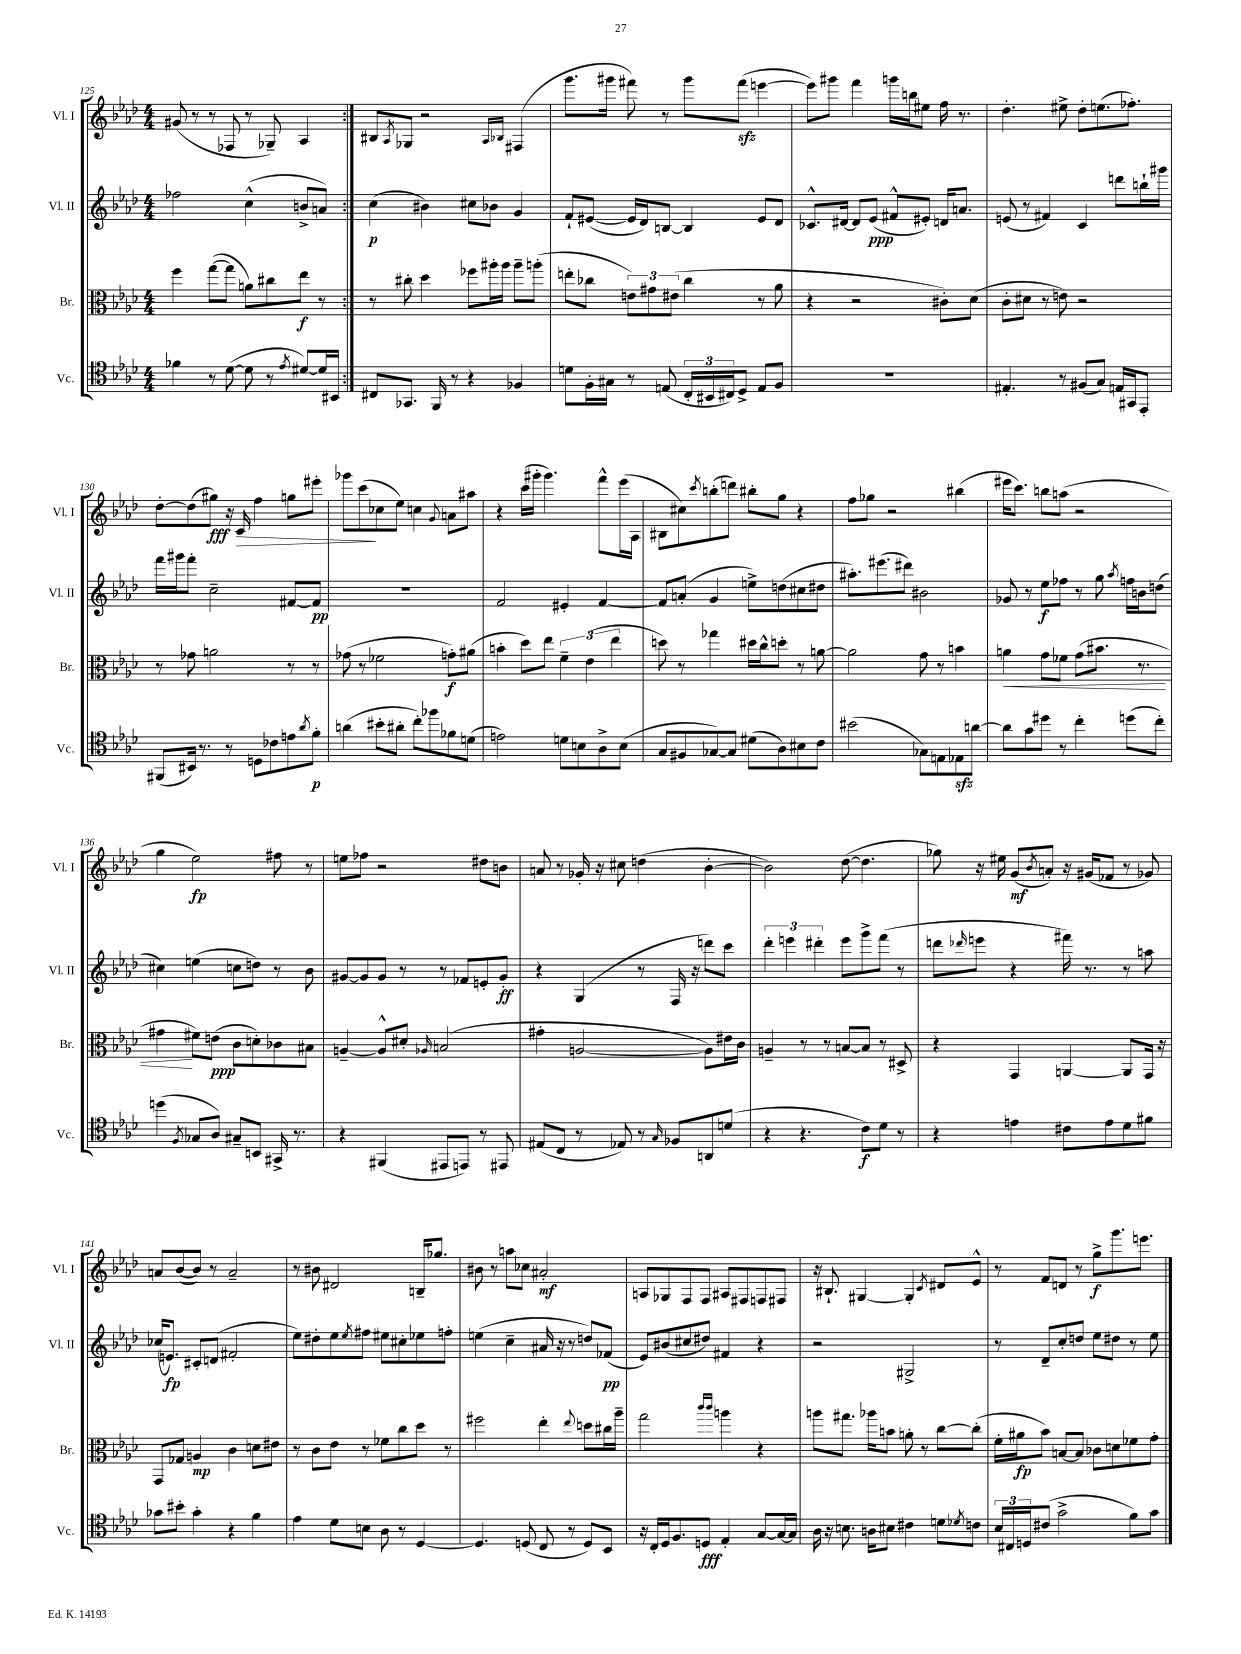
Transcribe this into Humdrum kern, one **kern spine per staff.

**kern	**dynam	**kern	**dynam	**kern	**dynam	**kern	**dynam
*part4	*part4	*part3	*part3	*part2	*part2	*part1	*part1
*staff4	*staff4	*staff3	*staff3	*staff2	*staff2	*staff1	*staff1
*I"Vc.	*	*I"Br.	*	*I"Vl. II	*	*I"Vl. I	*
*I'Vc.	*	*I'Br.	*	*I'Vl. II	*	*I'Vl. I	*
*clefC4	*	*clefC3	*	*clefG2	*	*clefG2	*
*k[b-e-a-d-]	*	*k[b-e-a-d-]	*	*k[b-e-a-d-]	*	*k[b-e-a-d-]	*
*M4/4	*	*M4/4	*	*M4/4	*	*M4/4	*
=125	=125	=125	=125	=125	=125	=125	=125
4f-X\	.	4ff\	.	2ff-X\	.	(8g#X/	.
.	.	.	.	.	.	8r	.
8r	.	([8gg\L	.	.	.	8r	.
([8d-\	.	8gg\J]	.	.	.	8F-X/	.
8d-\]	.	8an\L)	.	(4cc^^\	.	8r	.
8r	.	8cc#X\	.	.	.	8G-X~/)	.
8qe-/	.	.	.	.	.	.	.
[8d#X/L)	.	8ee-\J	f	8bn^/L	.	4A-/	.
16d#/L]	.	8r	.	8an/J)	.	.	.
16BB#X/JJ	.	.	.	.	.	.	.
=126:|!	=126:|!	=126:|!	=126:|!	=126:|!	=126:|!	=126:|!	=126:|!
8C#X/L	.	8r	.	(4cc\	p	8B#X/L	.
.	.	.	.	.	.	8qA-/	.
8.GG-X/J	.	8cc#X'\	.	.	.	8G-X/J	.
.	.	4dd-\	.	4b#X\)	.	2r	.
16FF/	.	.	.	.	.	.	.
8r	.	.	.	.	.	.	.
4r	.	8ff-X\L	.	8cc#X\L	.	.	.
.	.	16aa#X'\L	.	8b-X\J	.	.	.
.	.	16aa#\JJ	.	.	.	.	.
.	.	.	.	.	.	16qqA-/LL	.
.	.	.	.	.	.	16qqB-X/JJ	.
4F-X/	.	8aa#~\L	.	4g/	.	(4F#X/	.
.	.	(8aan'\J	.	.	.	.	.
=127	=127	=127	=127	=127	=127	=127	=127
8dn\L	.	8een'\L	.	8f`/L	.	8.ggg\L	.
16F'\L	.	8cc-X\J	.	([8e#X/J	.	.	.
16G#X\JJ	.	.	.	.	.	16ggg#X\Jk	.
8r	.	12en\L)	.	16e#/LL]	.	8fff#X\)	.
.	.	.	.	16d-/J)	.	.	.
.	.	12g#X\	.	.	.	.	.
(8En/	.	.	.	[8Bn/J	.	8r	.
.	.	(12e#X\J	.	.	.	.	.
24C'/LL	.	4cc-\	.	4B/]	.	8ggg#\L	.
24BB#X/	.	.	.	.	.	.	.
24C#X/J)	.	.	.	.	.	.	.
8D-^/J	.	.	.	.	.	(8fff#zz\J	.
8E/L	.	8r	.	8e#/L	.	[4eeen\	.
8F/J	.	8a-\	.	8d-/J	.	.	.
=128	=128	=128	=128	=128	=128	=128	=128
1r	.	4r	.	8.c-X^^/L	.	8eee\L])	.
.	.	.	.	.	.	8ggg#X\J	.
.	.	.	.	[16d#X/Jk	.	.	.
.	.	2r	.	8d#/L]	.	4fff\	.
.	.	.	.	(8e-/J	ppp	.	.
.	.	.	.	8f#X^^/L	.	16gggn\LL	.
.	.	.	.	.	.	16bbn\J	.
.	.	.	.	8e#X'/J)	.	8ee#X\J	.
.	.	8c#X'\L)	.	16dn/KL	.	16ff\	.
.	.	.	.	8.an/J	.	8.r	.
.	.	(8d-\J	.	.	.	.	.
=129	=129	=129	=129	=129	=129	=129	=129
4.E#X'/	.	8c'\L	.	(8en/	.	4.dd-'\	.
.	.	8d#X\J	.	8r	.	.	.
.	.	8r	.	4f#X/)	.	.	.
8r	.	8en\)	.	.	.	8ee#X^\	.
(8F#X/L	.	2r	.	4c/	.	8dd-'\L	.
8G/J)	.	.	.	.	.	(8.een\	.
16En/LL	.	.	.	8dddn\L	.	.	.
16GG#X/J	.	.	.	.	.	8.ff-X'\J)	.
8EE-'/J	.	.	.	16bbn`\L	.	.	.
.	.	.	.	16ggg#X\JJ	.	.	.
!!LO:LB:g=z
=130	=130	=130	=130	=130	=130	=130	=130
(8FF#X/L	.	8r	.	16fff\LL	.	[8dd-'\L	.
.	.	.	.	16ggg#X\J	.	.	.
16BB#X/Jk)	.	8g-X\	.	8fff'\J	.	(8dd-\]	.
8.r	.	.	.	.	.	.	.
.	.	2an\	.	2cc~\	.	8gg#X\J)	fff
8r	.	.	.	.	.	16r	.
!	!	!	!	!	!	!	!LO:HP:b
.	.	.	.	.	.	16c/	>
8Dn\L	.	.	.	.	.	4ff\	.
8c-X\	.	.	.	.	.	.	.
8en\	.	8r	.	[8f#X/L	.	8ggn\L	.
8qa-/	.	.	.	.	.	.	.
8f'\J	p	8r	.	8f#/J]	pp	8eee#X'\J	.
=131	=131	=131	=131	=131	=131	=131	=131
(4an\	.	(8g-X\	.	1r	.	8ggg-X\L	.
.	.	8r	.	.	.	(8ccc\	.
8b#X'\L	.	2f-X\	.	.	.	8cc-X\	]
8a#X'\J	.	.	.	.	.	8ee-\J)	.
8cc'\L)	.	.	.	.	.	4ccn\	.
8ff-X\	.	.	.	.	.	.	.
.	.	.	.	.	.	8qqg/	.
8f-X\	.	8gn'\L)	f	.	.	8an\L	.
(8dn\J	.	(8a#X\J	.	.	.	8aa#X\J	.
=132	=132	=132	=132	=132	=132	=132	=132
2en\)	.	4bn'\	.	2f/	.	4r	.
.	.	8dd-\L)	.	.	.	(16ccc\LL	.
.	.	.	.	.	.	16ggg#X'\JJ	.
.	.	8ee-\J	.	.	.	4.ggg#\)	.
8dn\L	.	6f~\	.	4e#X'/	.	.	.
8Bn\	.	.	.	.	.	.	.
.	.	(6e-\	.	.	.	.	.
8A-^\	.	.	.	[4f/	.	8fff^^\L	.
.	.	6ee-\	.	.	.	.	.
(8B\J	.	.	.	.	.	(16eee-\L	.
.	.	.	.	.	.	16A-\JJ	.
=133	=133	=133	=133	=133	=133	=133	=133
8G/L	.	8ddn\)	.	8f/L]	.	8B#X\L	.
8F#X/	.	8r	.	(8an'/J	.	8cc#X\)	.
.	.	.	.	.	.	8qccc/	.
[8G-X/)	.	4gg-X\	.	4g/	.	(8bbn'\	.
8G-/J]	.	.	.	.	.	8dddn\J)	.
(8d#X\L	.	16dd#X\LL	.	8een^\L)	.	8bb#X'\L	.
.	.	16cc^^\J	.	.	.	.	.
8A-\)	.	8ddn'\J	.	(8ddn\	.	8gg\J	.
8B#X\	.	8r	.	8cc#X\	.	4r	.
8c\J	.	[8an\	.	8dd#X\J	.	.	.
=134	=134	=134	=134	=134	=134	=134	=134
(2b#X\	.	2a\]	.	8.aa#X'\L)	.	8ff\L	.
.	.	.	.	.	.	8gg-X\J	.
.	.	.	.	(8.eee#X\	.	.	.
.	.	.	.	.	.	2r	.
.	.	.	.	8ddd#X\J)	.	.	.
8G-X\L)	.	8g\	.	2b#X\	.	.	.
8En\	.	8r	.	.	.	.	.
8E-Xzz\	.	4bn\	.	.	.	(4bb#X\	.
[8an\J	.	.	.	.	.	.	.
=135	=135	=135	=135	=135	=135	=135	=135
!	!	!	!LO:HP:b	!	!	!	!
8a\L]	.	4an\	<	8g-X/	.	16eee#X\KL	.
.	.	.	.	.	.	8.ccc\J)	.
8g\	.	.	.	8r	.	.	.
8dd#X\J	.	8g\L	.	8ee-\L	f	8bbn\L	.
8r	.	8f-X\J	.	8ff-X\J	.	(8aan\J	.
4cc'\	.	(8g\L	.	8r	.	2r	.
.	.	8.b#X\J	.	8gg\	.	.	.
.	.	.	.	8qaa-/	.	.	.
(8ddn\L	.	.	.	16ffn\LL	.	.	.
.	.	8.r	.	16bn\J	.	.	.
8cc'\J)	.	.	.	(8ddn\J	.	.	.
!!LO:LB:g=z
=136	=136	=136	=136	=136	=136	=136	=136
(4ddn\	.	4g#X\	.	4cc#X\)	.	4gg\	.
8qF/	.	.	.	.	.	.	.
8G-X/L	.	8f#X\L)	[	(4een\	.	2ee-\)	fp
8A-/J)	.	(8en\J	ppp	.	.	.	.
8G#X~/L	.	8c\L	.	8ccn\L	.	.	.
8BBn/J	.	8dn'\)	.	8ddn\J)	.	.	.
16GG#X^/	.	8c-X\	.	8r	.	8ff#X\	.
8.r	.	.	.	.	.	.	.
.	.	8B#X\J	.	8b-\	.	8r	.
=137	=137	=137	=137	=137	=137	=137	=137
4r	.	[4An~/	.	[8g#X/L	.	8een\L	.
.	.	.	.	8g#/]	.	8ff-X\J	.
(4FF#X/	.	8A^^/L]	.	8g#/J	.	2r	.
.	.	8d#X'/J	.	8r	.	.	.
.	.	16qqA-X/	.	.	.	.	.
8EE#X/L	.	(2Bn/	.	8r	.	.	.
8EEn/J)	.	.	.	8f-X/L	.	.	.
8r	.	.	.	8en'/	.	8dd#X\L	.
8EE#X/	.	.	.	8g#'/J	ff	8bn\J	.
=138	=138	=138	=138	=138	=138	=138	=138
(8E#X/L	.	4g#X'\	.	4r	.	8an/	.
8C/J	.	.	.	.	.	8r	.
8r	.	[2An/	.	(4G/	.	16g-X'/	.
.	.	.	.	.	.	16r	.
8E-X/)	.	.	.	.	.	8cc#X\	.
8r	.	.	.	8r	.	(4ddn\	.
16qqG/	.	.	.	.	.	.	.
8F-X/L	.	.	.	16F/	.	.	.
.	.	.	.	16r	.	.	.
8AAn/	.	8A\L])	.	8dddn\L)	.	[4b-'\	.
(8dn/J	.	16e#X\L	.	8ccc\J	.	.	.
.	.	16c\JJ	.	.	.	.	.
=139	=139	=139	=139	=139	=139	=139	=139
4r	.	4An~/	.	6ddd-'\	.	2b-\])	.
.	.	.	.	6eeen\	.	.	.
4.r	.	8r	.	.	.	.	.
.	.	.	.	6ddd#X'\	.	.	.
.	.	8r	.	.	.	.	.
.	.	[8Bn/L	.	8eee\L	.	([8dd-\	.
8c\L)	f	8B/J]	.	8ggg^\	.	4.dd-\]	.
8d-\J	.	8r	.	(8fff\J	.	.	.
8r	.	8D#X^/	.	8r	.	.	.
=140	=140	=140	=140	=140	=140	=140	=140
4r	.	4r	.	8dddn\L	.	8gg-X\)	.
.	.	.	.	16qqddd-X/	.	.	.
.	.	.	.	8eeen\J	.	16r	.
.	.	.	.	.	.	16ee#X\	.
4en\	.	4GG/	.	4r	.	(8g/L	mf
.	.	.	.	.	.	8qb-/	.
.	.	.	.	.	.	8an'/J)	.
8c#X\L	.	[4AAn/	.	16fff#X\)	.	16r	.
.	.	.	.	8.r	.	(16g#X/KL	.
8e\	.	.	.	.	.	8f-X/J	.
8d-\	.	8AA/L]	.	8r	.	8r	.
8f#X\J	.	16GG/Jk	.	8aan\	.	8g-X/)	.
.	.	16r	.	.	.	.	.
!!LO:LB:g=z
=141	=141	=141	=141	=141	=141	=141	=141
8g-X\L	.	8GG/L	.	(16cc-X/KL	.	8an/L	.
.	.	.	.	8.en/J)	fp	.	.
8b#X'\J	.	8G-X/J	.	.	.	([8b-/	.
4g-'\	.	4An/	mp	8c#X'/L	.	8b-/J])	.
.	.	.	.	(8dn/J	.	8r	.
4r	.	4c\	.	2f#X'/	.	2a~/	.
4f\	.	8dn\L	.	.	.	.	.
.	.	8e#X\J	.	.	.	.	.
=142	=142	=142	=142	=142	=142	=142	=142
4e-\	.	8r	.	8ee-\L)	.	8r	.
.	.	8c\L	.	8dd#X'\	.	8b#X\	.
8d-\L	.	8e-\J	.	8ee-\	.	2d#X/	.
.	.	.	.	8qee-/	.	.	.
8Bn\J	.	8r	.	8ff#X\J	.	.	.
8A-\	.	8f-X\L	.	8ee#X\L	.	.	.
8r	.	8cc\	.	8cc#X'\	.	.	.
[4D-/	.	8dd-\J	.	8ee-X\	.	16Bn~/KL	.
.	.	.	.	.	.	8.gg-X/J	.
.	.	8r	.	8ffn'\J	.	.	.
=143	=143	=143	=143	=143	=143	=143	=143
4.D-/]	.	2ff#X\	.	(4een\	.	8b#X\	.
.	.	.	.	.	.	8r	.
.	.	.	.	4cc~\	.	8aan\L	.
(8Dn/	.	.	.	.	.	8cc-X\J	.
8C/	.	4ee-'\	.	16a#X/	.	2a#X'/	mf
.	.	.	.	16r	.	.	.
8r	.	.	.	8r	.	.	.
.	.	8qqee-/	.	.	.	.	.
8D/L)	.	8ddn\L	.	8ddn/L)	.	.	.
8BB-/J	.	16cc#X\L	.	(8f-X/J	pp	.	.
.	.	16aa-~\JJ	.	.	.	.	.
=144	=144	=144	=144	=144	=144	=144	=144
16r	.	2gg\	.	8e-/L)	.	8An/L	.
16C'/LL	.	.	.	.	.	.	.
16D-/J	.	.	.	(8b#X/	.	8G-X/	.
8.F/	.	.	.	.	.	.	.
.	.	.	.	8cc#X/	.	8F/	.
8Dn/J	fff	.	.	8dd#X/J)	.	8F/J	.
.	.	16qqccc/LL	.	.	.	.	.
.	.	16qqccc/JJ	.	.	.	.	.
4E-'/	.	4aan\	.	4f#X/	.	8A#X/L	.
.	.	.	.	.	.	8F#X/	.
[8G/L	.	4r	.	4r	.	8Fn/	.
16G/L_	.	.	.	.	.	8F#X/J	.
16G/JJ]	.	.	.	.	.	.	.
=145	=145	=145	=145	=145	=145	=145	=145
16A-\	.	8aan\L	.	2r	.	16r	.
16r	.	.	.	.	.	8.B#X`/	.
8.Bn\	.	8.gg#X\J	.	.	.	.	.
.	.	.	.	.	.	[4G#X/	.
16An\KL	.	16aa-X\KL	.	.	.	.	.
8B#X\J	.	8bn\J	.	.	.	.	.
4c#X\	.	8an'\	.	2G#X^/	.	4G#'/]	.
.	.	8r	.	.	.	.	.
.	.	.	.	.	.	8qc/	.
8dn\L	.	[8cc\L	.	.	.	8d#X/L	.
8qd-X/	.	.	.	.	.	.	.
8cn\J	.	(8cc'\J]	.	.	.	8e-^^/J	.
=146	=146	=146	=146	=146	=146	=146	=146
24B-/LL	.	16f'\LL	.	8r	.	8r	.
24C#X/	.	.	.	.	.	.	.
.	.	16a#X\J	fp	.	.	.	.
24Dn/J	.	.	.	.	.	.	.
(8c#X/J	.	8b-\J)	.	8d-~/L	.	8f/L	.
2g^\	.	[8Bn/L	.	8cc'/	.	8dn/J	.
.	.	8B/J]	.	8ddn/J	.	8r	.
.	.	8c-X\L	.	8ee-\L	.	8gg^\L	f
.	.	8dn\	.	8dd#X\J	.	8.ggg\	.
8f\L)	.	8f-X\	.	8r	.	.	.
.	.	.	.	.	.	8.eeen\J	.
8g\J	.	8g'\J	.	8ee-\	.	.	.
==	==	==	==	==	==	==	==
*-	*-	*-	*-	*-	*-	*-	*-
